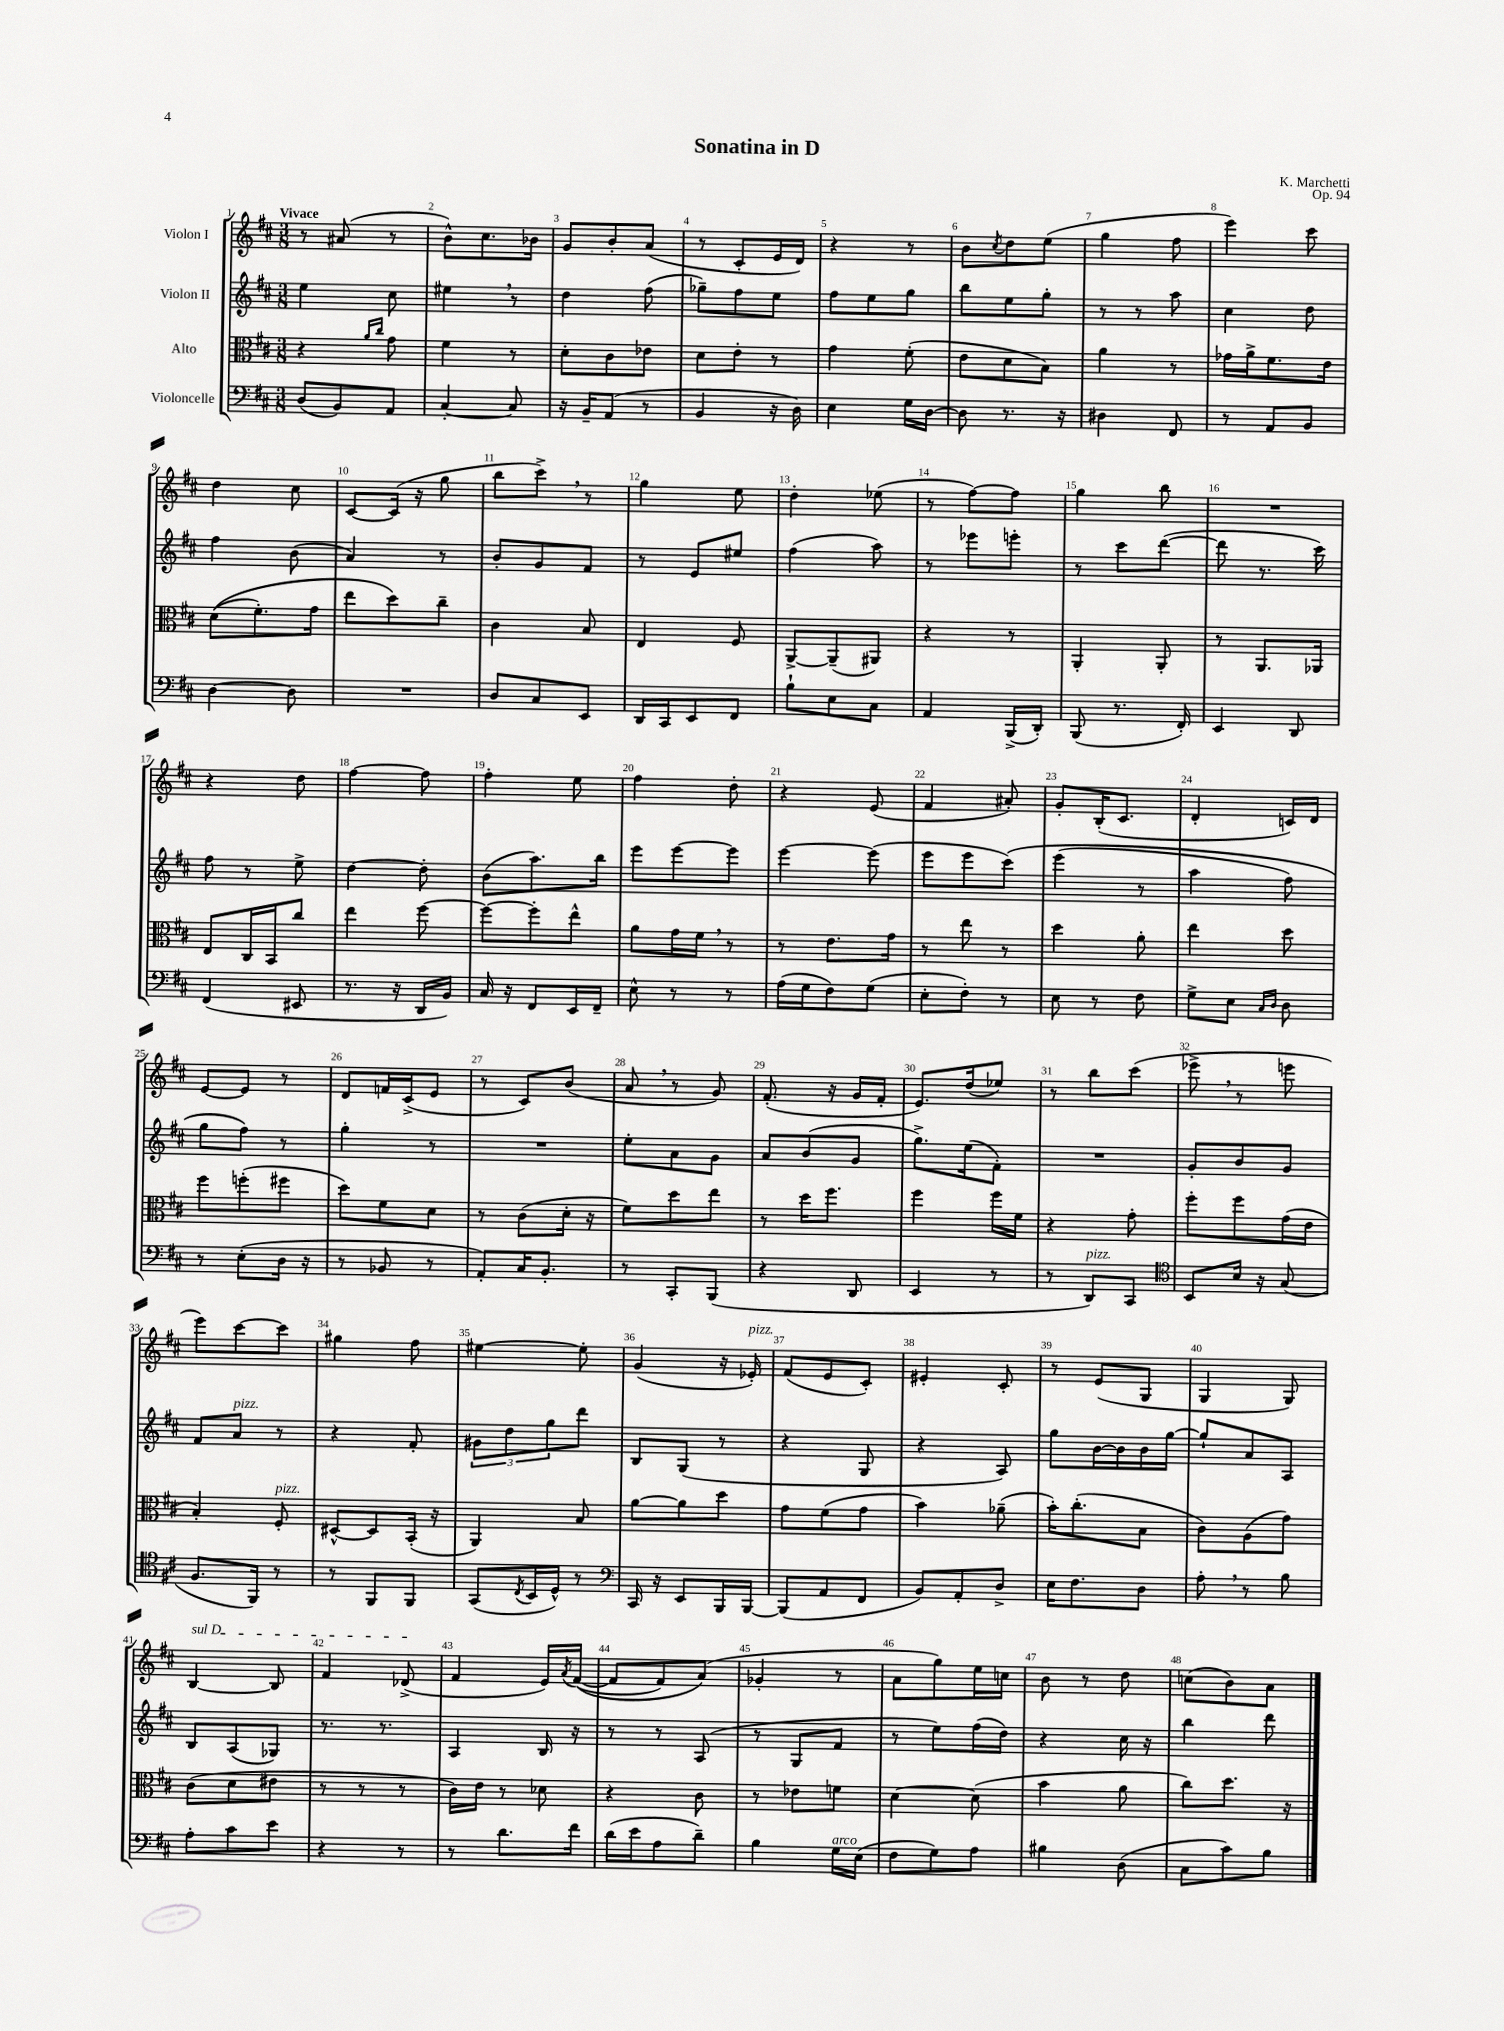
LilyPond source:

\header { title = "Sonatina in D" composer = "K. Marchetti" opus = "Op. 94" }
<<
\new StaffGroup <<
\new Staff = "s0" \with { instrumentName = "Violon I" } {
    \clef treble \key d \major \numericTimeSignature \time 3/8 \tempo "Vivace"
    r8 ais'8( r8 |
    b'8-^) cis''8. bes'16 |
    g'8 b'8-. a'8( |
    r8 cis'8-. e'16 d'16) |
    r4 r8 |
    b'8 \acciaccatura { cis''8 } d''8 e''8( |
    g''4 fis''8 |
    e'''4) cis'''8 |
    d''4 cis''8 |
    cis'8~ cis'16( r16 g''8 |
    b''8 cis'''8->) \breathe r8 |
    g''4 e''8 |
    d''4-. ees''8( |
    r8 fis''8~) fis''8 |
    g''4 b''8 |
    R4. |
    r4 d''8 |
    fis''4~ fis''8 |
    fis''4-. e''8 |
    fis''4 d''8-. |
    r4 e'8( |
    fis'4 ais'8-.) |
    g'8-. b16-.( cis'8. |
    d'4-. c'16) d'16 |
    e'8~ e'8 r8 |
    d'8 f'16 cis'16->( e'8 |
    r8 cis'8) b'8( |
    a'8 \breathe r8 g'8) |
    fis'8.-.( r16 g'16 fis'16-. |
    e'8.) d''16( ees''8) |
    r8 b''8 cis'''8( |
    ees'''8-> \breathe r8 e'''8 |
    e'''8) cis'''8~ cis'''8 |
    gis''4 fis''8 |
    eis''4~ eis''8-. |
    g'4( r16 ees'16-.^\markup { \italic "pizz." }) |
    fis'8( e'8 cis'8-.) |
    eis'4-. cis'8-. |
    r8 e'8( g8 |
    g4 g8) |
    \once \override TextSpanner.bound-details.left.text = \markup { \italic "sul D" } b4~\startTextSpan b8 |
    fis'4 des'8->\stopTextSpan( |
    fis'4 e'16) \acciaccatura { a'8 } fis'16~(\( |
    fis'8 fis'8) a'8(\) |
    ges'4-. r8 |
    a'8 g''8) e''16 c''16 |
    b'8 r8 d''8 |
    c''8( b'8) a'8 \bar "|." |
}
\new Staff = "s1" \with { instrumentName = "Violon II" } {
    \clef treble \key d \major \numericTimeSignature \time 3/8
    e''4 cis''8 |
    eis''4 \breathe r8 |
    d''4 fis''8( |
    ges''8--) fis''8 e''8 |
    fis''8 e''8 g''8 |
    b''8 e''8 g''8-. |
    r8 r8 a''8 |
    cis''4 d''8 |
    fis''4 b'8( |
    a'4) r8 |
    b'8-. g'8 fis'8 |
    r8 e'8 eis''8 |
    fis''4( a''8) |
    r8 ees'''8 e'''8-. |
    r8 cis'''8 d'''8~( |
    d'''8 r8. cis'''16) |
    fis''8 r8 e''8-> |
    d''4~ d''8-. |
    b'8( a''8.) b''16 |
    e'''8 e'''8~ e'''8 |
    e'''4~ e'''8( |
    e'''8 e'''8 cis'''8)\( |
    e'''4( r8 |
    a''4 fis''8) |
    g''8 fis''8\) r8 |
    g''4-. r8 |
    R4. |
    e''8-. a'8 g'8 |
    a'8 b'8( g'8 |
    g''8.->) e''16( fis'8-.) |
    R4. |
    g'8-. b'8 g'8 |
    fis'8 a'8^\markup { \italic "pizz." } r8 |
    r4 fis'8-. |
    \tuplet 3/2 { gis'8 d''8 g''8 } d'''8 |
    b8 g8( r8 |
    r4 g8 |
    r4 a8) |
    g''8 b'16~ b'16 b'16 g''16~ |
    g''8-! a'8 a8 |
    b8 a8( ges8) |
    r8. r8. |
    a4 b16 r16 |
    r8 r8 a8( |
    r8 g8 fis'8 |
    r8 e''8) fis''16( d''16) |
    r4 cis''16 r16 |
    b''4 d'''8 \bar "|." |
}
\new Staff = "s2" \with { instrumentName = "Alto" } {
    \clef alto \key d \major \numericTimeSignature \time 3/8
    r4 \grace { a'16 cis''16 } g'8 |
    fis'4 r8 |
    d'8-. cis'8 ees'8 |
    d'8 e'8-. r8 |
    g'4 fis'8-.( |
    e'8 d'8 b8) |
    a'4 r8 |
    ges'16 a'16-> fis'8. e'16 |
    d'8(\( fis'8.-.) g'16 |
    e''8 d''8\) cis''8-- |
    cis'4 b8 |
    e4 fis8 |
    a,8~-> a,8--( ais,8) |
    r4 r8 |
    a,4-. a,8-. |
    r8 a,8. aes,16 |
    e8 cis16 b,16 cis''8 |
    e''4 fis''8~ |
    fis''8~ fis''8-. e''8-^ |
    a'8 g'16 fis'16 \breathe r8 |
    r8 e'8. g'16 |
    r8 e''8 r8 |
    d''4 a'8-. |
    e''4 d''8 |
    fis''8 f''8-.( fis''8 |
    d''8) fis'8 d'8 |
    r8 cis'8( d'16-. r16 |
    fis'8) d''8 e''8 |
    r8 d''16 fis''8. |
    fis''4 fis''16 fis'16 |
    r4 g'8-. |
    fis''8-. fis''8 g'16( e'16 |
    b4-.) fis8-.^\markup { \italic "pizz." } |
    dis8~-^ dis8 b,16-.( r16 |
    a,4) b8 |
    a'8~ a'8 d''8 |
    g'8 fis'8( g'8 |
    b'4) aes'8--( |
    b'16-.) cis''8.-.( b8 |
    cis'8) a8( g'8) |
    cis'8( d'8 eis'8 |
    r8 r8 r8 |
    cis'16) e'16 r8 des'8 |
    r4 cis'8 |
    r8 ees'8 f'8 |
    d'4~ d'8( |
    b'4 a'8 |
    cis''8) d''8. r16 \bar "|." |
}
\new Staff = "s3" \with { instrumentName = "Violoncelle" } {
    \clef bass \key d \major \numericTimeSignature \time 3/8
    d8( b,8) a,8 |
    cis4~-. cis8 |
    r16 b,16-- a,8( r8 |
    b,4 r16 d16) |
    e4 g16 d16~ |
    d8 r8. r16 |
    dis4 fis,8 |
    r8 a,8 b,8 |
    d4~ d8 |
    R4. |
    d8 cis8 e,8 |
    d,16 cis,16 e,8 fis,8 |
    b8-! e8 cis8 |
    a,4 b,,16->( d,16-.) |
    b,,8( r8. fis,16-.) |
    e,4 d,8 |
    fis,4( eis,8 |
    r8. r16 d,16 b,16) |
    cis16 r16 fis,8 e,16 fis,16-- |
    e8-^ r8 r8 |
    a16( g16 fis8) g8( |
    e8-. fis8-.) r8 |
    e8 r8 fis8 |
    g8-> e8 \grace { cis16 d16 } d8 |
    r8 e8-.( d16 r16 |
    r8 bes,8 r8 |
    a,8-.) cis16 b,8.-. |
    r8 cis,8-. b,,8( |
    r4 d,8 |
    e,4 r8 |
    r8 d,8^\markup { \italic "pizz." }) cis,8 |
    \clef tenor b,8 b16 r16 g8( |
    fis8. fis,16) r8 |
    r8 fis,8 fis,8 |
    g,8( \acciaccatura { cis8 } b,16 d16-^) r8 |
    \clef bass cis,16 r16 e,8 b,,16 b,,16~ |
    b,,8( a,8 fis,8 |
    b,8) a,8-. d8-> |
    e16 fis8. d8 |
    a8-. \breathe r8 b8 |
    a8-. cis'8 e'8 |
    r4 r8 |
    r8 d'8. fis'16 |
    d'16( e'16 a8 d'8--) |
    b4 g16^\markup { \italic "arco" } e16( |
    fis8 g8) a8 |
    bis4 d8( |
    cis8 cis'8) b8 \bar "|." |
}
>>
>>
\layout { \context { \Score \override BarNumber.break-visibility = ##(#f #t #t) barNumberVisibility = #all-bar-numbers-visible } }
